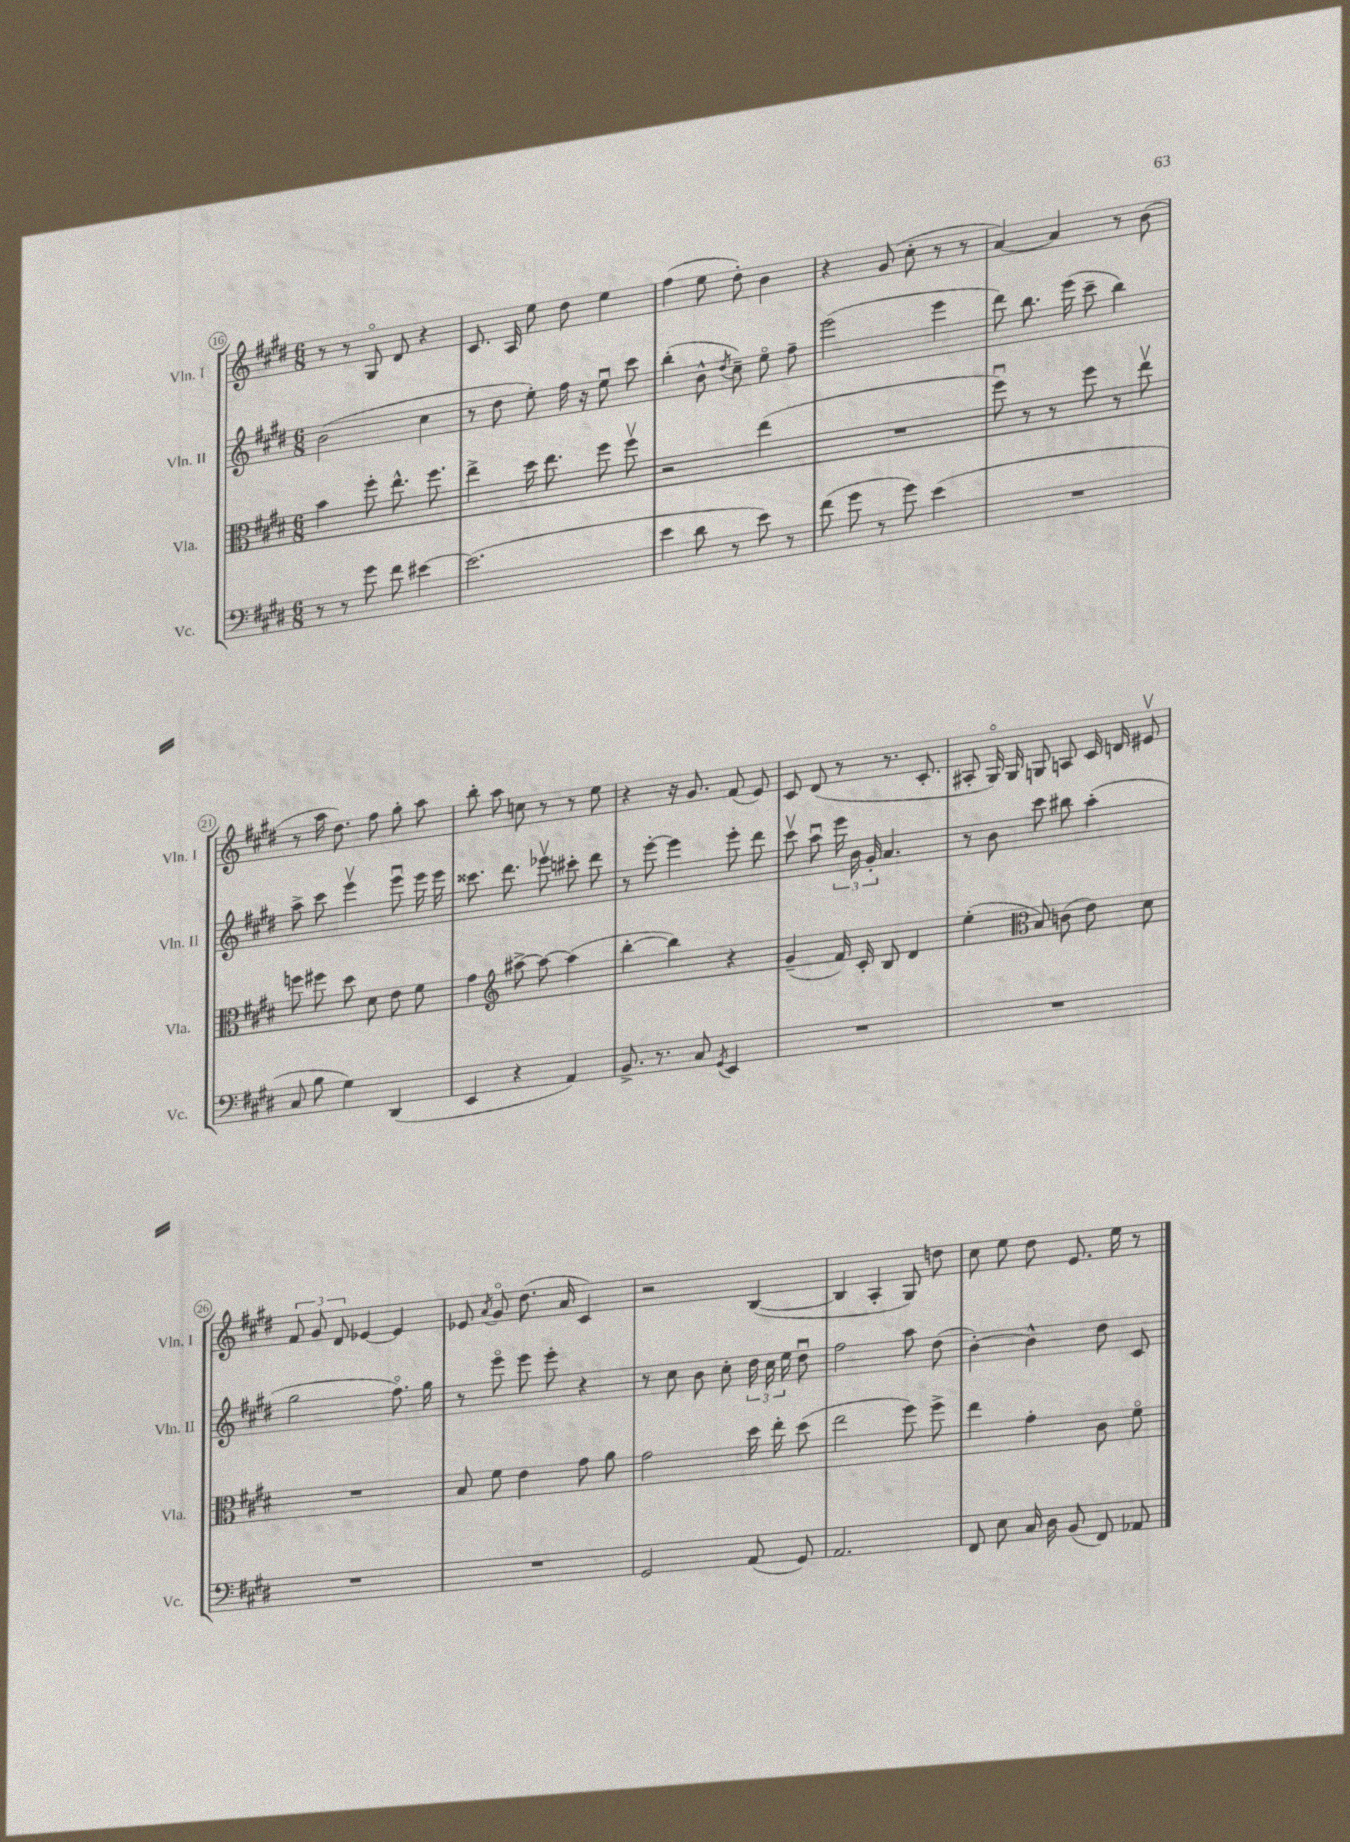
<<
\new StaffGroup <<
\new Staff = "s0" \with { instrumentName = "Vln. I" shortInstrumentName = "Vln. I" } {
    \clef treble \key e \major \numericTimeSignature \time 6/8
    \autoBeamOff r8 r8 gis8\flageolet dis'8 r4 |
    cis'8. a16 e''8 dis''8 e''4 |
    fis''4( e''8 dis''8-.) b'4 |
    r4 gis'8( cis''8-. r8 r8 |
    a'4~) a'4 r8 b'8( |
    r8 a''16 dis''8.) fis''8 gis''8-. a''8 |
    b''8-. a''8 c''8 r8 r8 e''8 |
    r4 r16 gis'8. fis'8( e'8) |
    cis'8 dis'8( r8 r8. cis'8.-. |
    ais8-. gis16\flageolet) gis16 g8 a8 cis'16 d'16 eis'8\upbow |
    \tuplet 3/2 { fis'8 gis'8 dis'8 } ees'4~ ees'4 |
    ees'8 \acciaccatura { a'8 } gis'8\flageolet dis''8.( a'16 cis'4) |
    r2 b4~( |
    b4 a4-. gis8) d''8 |
    cis''8 e''8 dis''8 e'8. e''16 r8 \bar "|." |
}
\new Staff = "s1" \with { instrumentName = "Vln. II" shortInstrumentName = "Vln. II" } {
    \clef treble \key e \major \numericTimeSignature \time 6/8
    \autoBeamOff b'2( cis''4 |
    r8 dis''8 e''8-.) fis''16 r16 e''8\downbow cis'''8 |
    b''4-.( b'8-^ \acciaccatura { dis''8 } cis''8--) e''8\flageolet fis''8-- |
    e'''2( e'''4 |
    dis'''8) b''8. e'''16( cis'''8-- b''4) |
    a''8-> cis'''8 e'''4\upbow e'''8\downbow e'''16 e'''16 |
    cisis'''8. dis'''8. ees'''8\upbow cis'''8-. dis'''8 |
    r8 e'''8~-. e'''4 e'''8-. dis'''8 |
    cis'''8\upbow a''8\downbow \tuplet 3/2 { e'''16 b'16 gis'16-. } a'4. |
    r8 b'8 cis'''8 bis''8 a''4-.( |
    gis''2 fis''8.\flageolet) gis''16 |
    r8 e'''8\flageolet e'''8 e'''8-. r4 |
    r8 cis''8 b'8 cis''8-. \tuplet 3/2 { dis''16 cis''16 e''16 } dis''8\downbow |
    fis''2 a''8 dis''8( |
    b'4~-.) b'4-^ dis''8 cis'8 \bar "|." |
}
\new Staff = "s2" \with { instrumentName = "Vla." shortInstrumentName = "Vla." } {
    \clef alto \key e \major \numericTimeSignature \time 6/8
    \autoBeamOff b'4 fis''8-. e''8.-^ fis''8. |
    e''4-> dis''16 e''8. fis''8 fis''8\upbow |
    r2 e''4( |
    R2. |
    fis''8\downbow) r8 r8 fis''8 r8 e''8\upbow |
    f''8 fis''8 dis''8 dis'8 e'8 fis'8 |
    gis'4 \clef treble ais''8~-> ais''8~ ais''4( |
    b''4~-. b''4) r4 |
    gis'4--( fis'16) cis'16-. b8 dis'4 |
    e''4-.( \clef alto b8) c'8( e'8) dis'8 |
    R2. |
    b8 fis'8 e'4 gis'8 a'8 |
    gis'2 dis''16 e''16-. dis''8( |
    e''2 fis''8) fis''8-> |
    e''4 gis'4-. cis'8 fis'8\flageolet \bar "|." |
}
\new Staff = "s3" \with { instrumentName = "Vc." shortInstrumentName = "Vc." } {
    \clef bass \key e \major \numericTimeSignature \time 6/8
    \autoBeamOff r8 r8 gis'8 fis'8 eis'4~ |
    eis'2.( |
    e'4 dis'8 r8 e'8) r8 |
    fis'8( gis'8 r8 gis'8) e'4( |
    R2. |
    cis8 b8 gis4) dis,4( |
    e,4 r4 a,4) |
    b,8.-> r8. cis8 \acciaccatura { gis,8 } e,4 |
    R2. |
    R2. |
    R2. |
    R2. |
    gis,2 a,8( gis,8) |
    a,2. |
    fis,8 e8 cis16 dis16 b,8( fis,8) aes,8 \bar "|." |
}
>>
>>
\layout { \context { \Score currentBarNumber = #16 \override BarNumber.stencil = #(make-stencil-circler 0.1 0.3 ly:text-interface::print) } }
